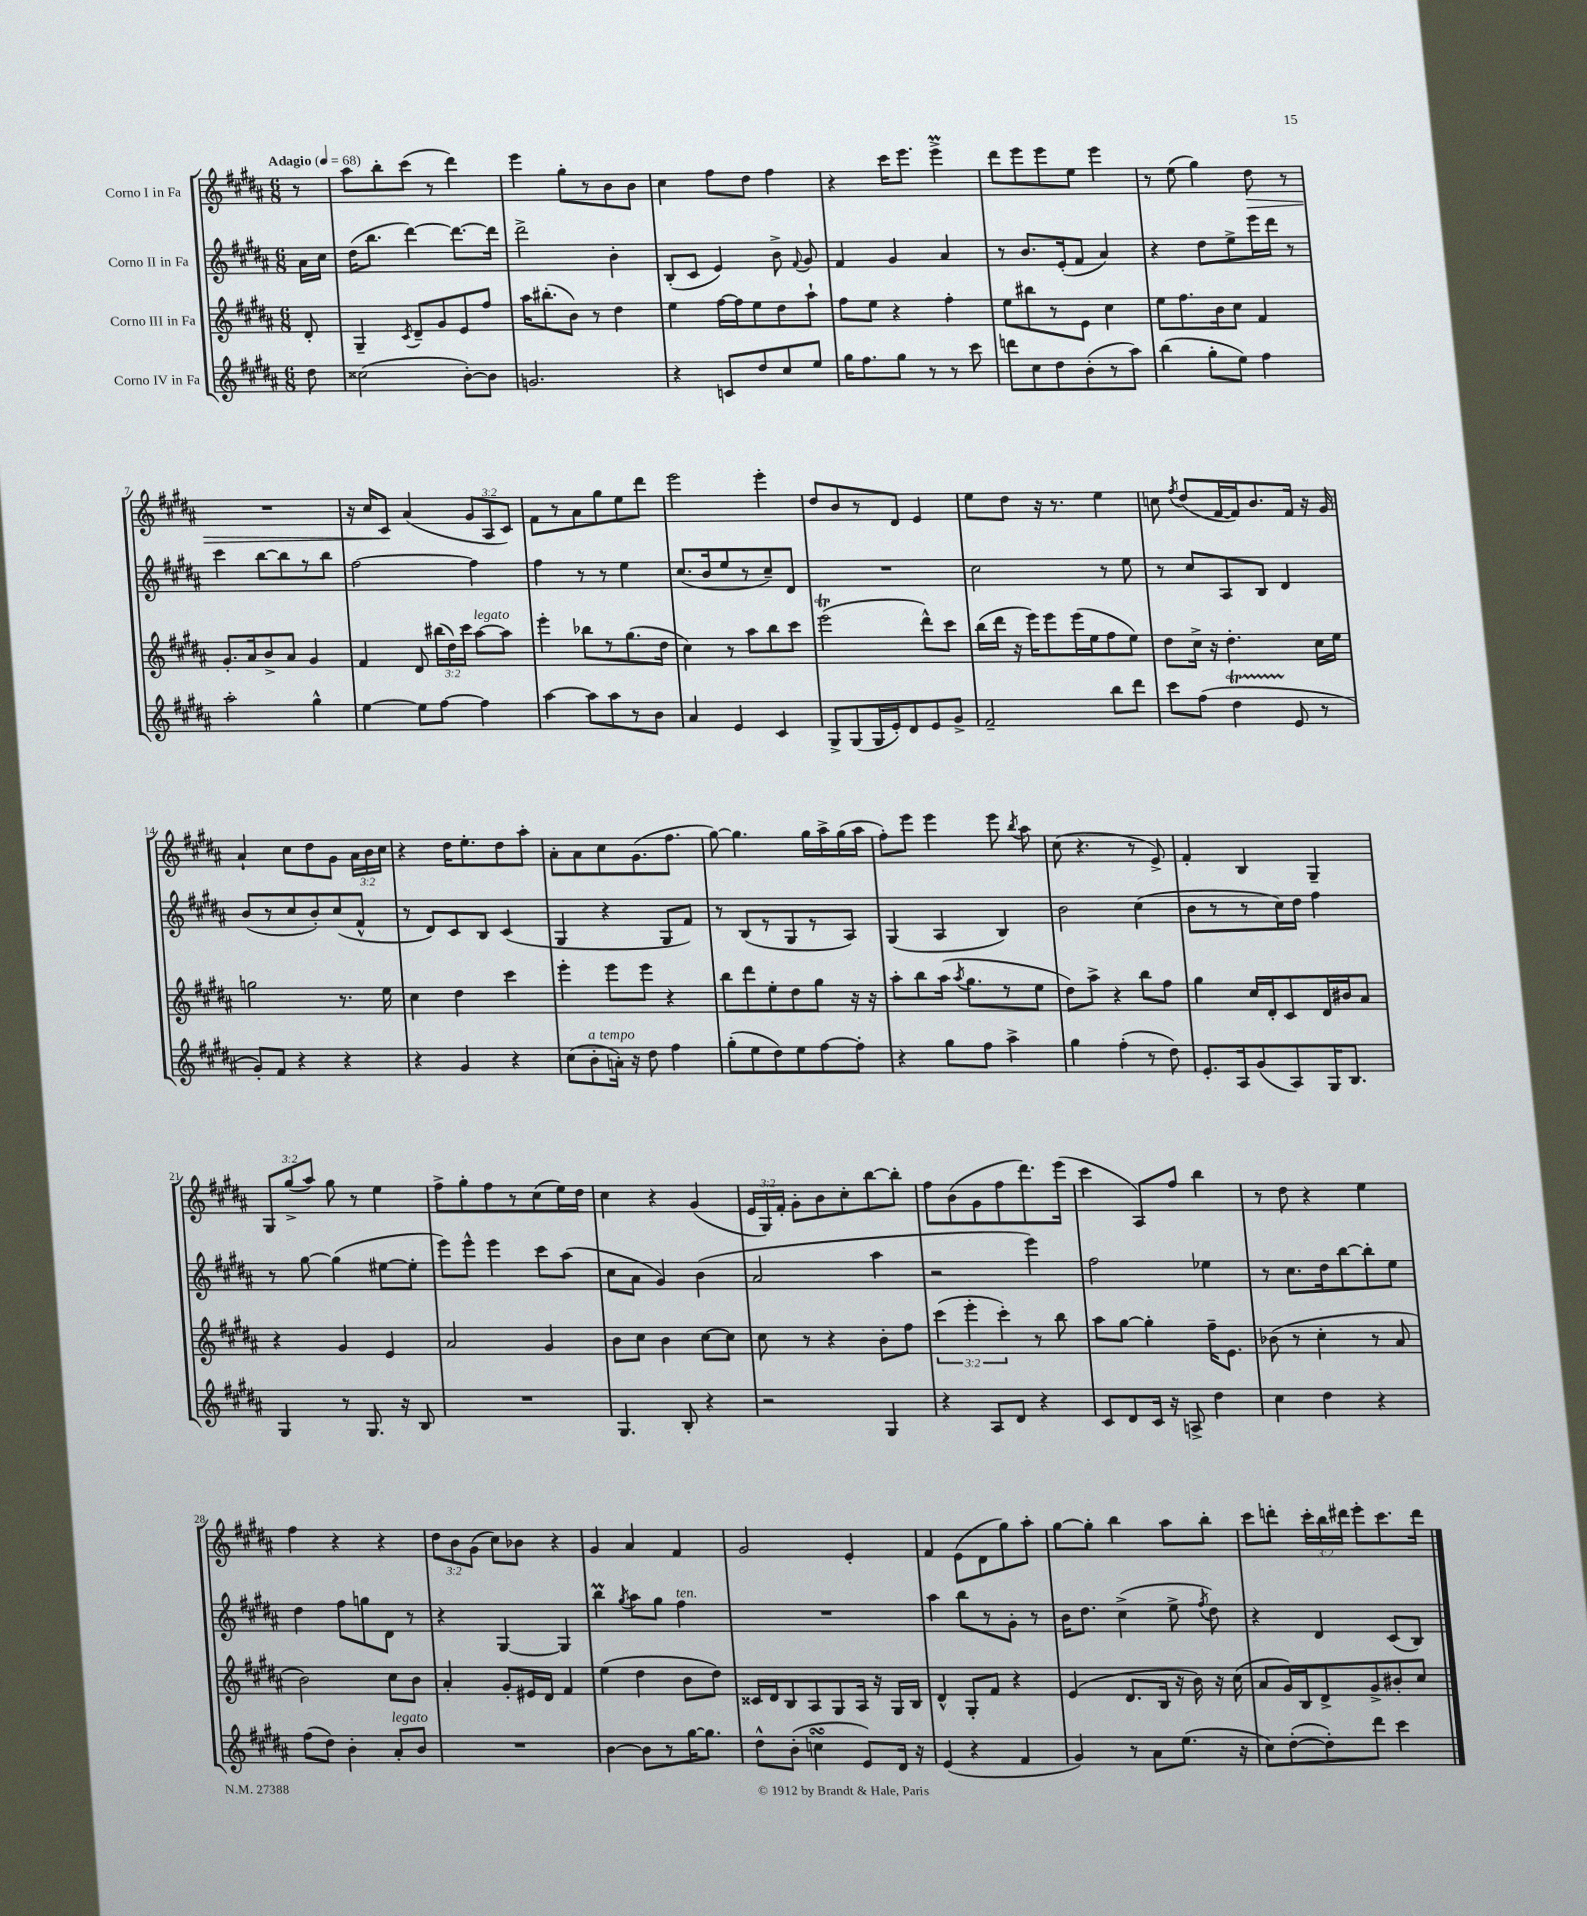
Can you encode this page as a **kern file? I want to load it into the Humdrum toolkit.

**kern	**kern	**kern	**kern	**dynam
*part4	*part3	*part2	*part1	*part1
*staff4	*staff3	*staff2	*staff1	*staff1
*I"Corno IV in Fa	*I"Corno III in Fa	*I"Corno II in Fa	*I"Corno I in Fa	*
*clefG2	*clefG2	*clefG2	*clefG2	*
*k[f#c#g#d#a#]	*k[f#c#g#d#a#]	*k[f#c#g#d#a#]	*k[f#c#g#d#a#]	*
*M6/8	*M6/8	*M6/8	*M6/8	*
*MM68	*MM68	*MM68	*MM68	*
=	=	=	=	=
!	!	!	!LO:TX:a:B:t=Adagio	!
8dd#\	8d#'/	16a#\LL	8r	.
.	.	16cc#\JJ	.	.
=1	=1	=1	=1	=1
(2cc##X\	4G#~/	(16dd#\KL	8aa#\L	.
.	.	8.bb\J	.	.
.	.	.	8bb'\	.
.	8qc#/	.	.	.
.	8d#~/L	[4ddd#\)	(8ccc#\J	.
.	8g#/	.	8r	.
[8b'\L)	8e/	8.ddd#\L_	4ddd#\)	.
8b\J]	8ff#/J	.	.	.
.	.	16ddd#\Jk]	.	.
=2	=2	=2	=2	=2
2.gn/	16aa#\KL	2ddd#^\	4eee\	.
.	(8.bb#X'\	.	.	.
.	8b\J)	.	8gg#'\L	.
.	8r	.	8r	.
.	4dd#\	4b'\	8b\	.
.	.	.	8b\J	.
=3	=3	=3	=3	=3
4r	4ee\	(8B'/L	4cc#\	.
.	.	8c#/J	.	.
8cn/L	[16ff#\LL	4e/)	8ff#\L	.
.	16ff#\J]	.	.	.
8dd#/	8ee\	.	8dd#\J	.
8cc#/	8dd#\	8b^\	4ff#\	.
.	.	8qqf#/	.	.
8ee/J	8aa#`\J	8g#/	.	.
=4	=4	=4	=4	=4
16gg#\KL	8ff#\L	4f#/	4r	.
8.ff#\	.	.	.	.
.	8ee\J	.	.	.
8gg#\J	4r	4g#/	16ccc#\KL	.
.	.	.	8.eee\J	.
8r	.	.	.	.
8r	4ff#'\	4a#/	4eeeM^\	.
8ccc#\	.	.	.	.
=5	=5	=5	=5	=5
8dddn\L	8ee\L	8r	8ddd#\L	.
8cc#\	8bb#X\	8.b/L	8eee\	.
8dd#\	8r	.	8eee\	.
.	.	(16e'/k	.	.
(8b'\	8e\J	8f#/J	8ee\J	.
8r	4cc#\	4a#/)	4eee\	.
8aa#\J)	.	.	.	.
=6	=6	=6	=6	=6
(4bb\	8ee\L	4r	8r	.
.	8.ff#\	.	(8ee\	.
8gg#'\L	.	8dd#\L	4gg#\)	.
.	16b\k	.	.	.
8ee\J)	8cc#\J	8ee^\	.	.
!	!	!	!	!LO:HP:b
4ff#\	4f#/	16eee\L	8dd#\	>
.	.	16ddd#\JJ	.	.
.	.	8r	8r	.
!!LO:LB:g=z
=7	=7	=7	=7	=7
2aa#'\	8.g#'/L	4ccc#\	2.r	.
.	16a#/k	.	.	.
.	8b^/	[8bb\L	.	.
.	8a#/J	8bb\]	.	.
4gg#^^\	4g#/	8r	.	.
.	.	8bb\J	.	.
=8	=8	=8	=8	=8
[4ee\	4f#/	[2ff#\	16r	.
.	.	.	16cc#/KL	.
.	.	.	8c#/J	.
8ee\L]	8d#/	.	(4a#/	]
[8ff#\J	(24bb#X\LL	.	.	.
.	24dd#\)	.	.	.
.	24ccc#\JJ	.	.	.
!	!LO:TX:a:i:t=legato	!	!	!
4ff#\]	[8aa#\L	4ff#\]	12g#/L	.
.	.	.	12A#/	.
.	8aa#\J]	.	.	.
.	.	.	12c#/J)	.
=9	=9	=9	=9	=9
[4aa#\	4eee'\	4ff#\	8f#\L	.
.	.	.	8r	.
8aa#\L]	8bb-X\L	8r	8a#\	.
8aa#\	8r	8r	8gg#\	.
8r	(8.gg#\	4ee\	8ee\	.
8b\J	.	.	8ddd#\J	.
.	16dd#\Jk	.	.	.
=10	=10	=10	=10	=10
4a#/	4cc#\)	(8.cc#/L	2eee\	.
.	.	16b/k	.	.
4e/	8r	8ee/	.	.
.	8aa#\L	8r	.	.
4c#/	8bb\	8cc#~/)	4eee'\	.
.	8ccc#\J	8d#/J	.	.
=11	=11	=11	=11	=11
8G#^/L	(2eeeT\	2.r	8dd#/L	.
(8G#/	.	.	8b/	.
16G#/L	.	.	8r	.
16e'/J)	.	.	.	.
8d#/	.	.	8d#/J	.
8e/	8ddd#^^\L)	.	4e/	.
8g#^/J	8ccc#\J	.	.	.
=12	=12	=12	=12	=12
2f#~/	(16bb\LL	2cc#\	8ee\L	.
.	16ddd#\JJ	.	.	.
.	16r	.	8dd#\J	.
.	16eee\KL)	.	.	.
.	8eee\	.	16r	.
.	.	.	8.r	.
.	(16eee\L	.	.	.
.	16ee\J	.	.	.
8bb\L	8ff#\	8r	4ee\	.
8ddd#\J	8ee\J)	8ee\	.	.
=13	=13	=13	=13	=13
8ccc#\L	8dd#\L	8r	8ccn\	.
.	.	.	8qff#/	.
(8ff#\J	16cc#^\Jk	8cc#/L	(8dd#/L	.
.	16r	.	.	.
4dd#t\	4.dd#'\	8A#/	[16f#/L	.
.	.	.	16f#/J])	.
.	.	8B/J	8.b/	.
8e/	.	4d#/	.	.
.	.	.	16f#/Jk	.
8r	16cc#\LL	.	16r	.
.	16ee\JJ	.	16g#/	.
!!LO:LB:g=z
=14	=14	=14	=14	=14
8g#'/L)	2ggn\	(8b/L	4a#`/	.
8f#/J	.	8r	.	.
4r	.	8cc#/	8cc#\L	.
.	.	8b'/)	8dd#\	.
4r	8.r	(8cc#/	8g#\J	.
.	.	8f#^^/J	24a#\LL	.
.	.	.	24b\	.
.	16ee\	.	.	.
.	.	.	24cc#\JJ	.
=15	=15	=15	=15	=15
4r	4cc#\	8r	4r	.
.	.	8d#/L)	.	.
4g#/	4dd#\	8c#/	16dd#\KL	.
.	.	.	8.ee'\	.
.	.	8B/J	.	.
4r	4ccc#\	(4c#/	8dd#\	.
.	.	.	8aa#'\J	.
=16	=16	=16	=16	=16
(8cc#\L	4eee'\	4G#/	8a#'\L	.
!LO:TX:a:i:t=a tempo	!	!	!	!
8b'\	.	.	8a#\	.
16an'\Jk)	8eee\L	4r	8cc#\	.
16r	.	.	.	.
8dd#\	8eee\J	.	(8.g#\	.
4ff#\	4r	8G#/L	.	.
.	.	.	8.ff#\J	.
.	.	8f#/J)	.	.
=17	=17	=17	=17	=17
(8gg#'\L	8bb\L	8r	[8gg#\)	.
8ee\	8ddd#\	(8B/L	4.gg#\]	.
8dd#\)	8ee'\	8r	.	.
8ee\	8dd#\	8G#/	.	.
[8ff#\	8gg#\J	8r	16gg#\LL	.
.	.	.	16aa#^\	.
8ff#'\J]	16r	8A#/J)	(16gg#\	.
.	16r	.	16aa#\JJ	.
=18	=18	=18	=18	=18
4r	8aa#'\L	(4G#/	8ff#'\L)	.
.	8bb\	.	8eee\J	.
8gg#\L	(16aa#\Jk	4A#/	4eee\	.
.	8qaa#/	.	.	.
.	8.gg#\L	.	.	.
8ff#\J	.	.	.	.
4aa#^\	8r	4B/)	8eee\	.
.	.	.	8qbb/	.
.	8ee\J	.	8aa#\	.
=19	=19	=19	=19	=19
4gg#\	8dd#\L)	2b\	(8cc#\	.
.	8aa#^\J	.	4.r	.
(4ff#'\	4r	.	.	.
8r	8bb\L	(4cc#\	8r	.
8dd#\)	8ff#\J	.	8e^/)	.
=20	=20	=20	=20	=20
8.e'/L	4gg#\	8b\L	4f#'/	.
.	.	8r	.	.
16A#/k	.	.	.	.
(8g#/	16cc#/LL	8r	4B/	.
.	16d#'/J	.	.	.
8A#/)	8c#/	16cc#\L)	.	.
.	.	16dd#\JJ	.	.
16G#/K	16d#/L	4ff#\	4G#~/	.
8.B/J	16b#X/J	.	.	.
.	8a#/J	.	.	.
!!LO:LB:g=z
=21	=21	=21	=21	=21
4G#/	4r	8r	12G#/L	.
.	.	.	(12gg#^/	.
.	.	[8gg#\	.	.
.	.	.	12aa#/J)	.
8r	4g#/	(4gg#\]	8gg#\	.
8.G#/	.	.	8r	.
.	4e/	[8ee#X\L	4ee\	.
16r	.	.	.	.
8B/	.	8ee#'\J]	.	.
=22	=22	=22	=22	=22
2.r	2a#/	8eee\L)	8ff#^\L	.
.	.	8eee^^\J	8gg#'\	.
.	.	4eee\	8ff#\	.
.	.	.	8r	.
.	4g#/	8ccc#\L	(8cc#\	.
.	.	(8aa#\J	16ee\L)	.
.	.	.	16dd#\JJ	.
=23	=23	=23	=23	=23
4.G#/	8b\L	8cc#\L	4cc#\	.
.	8cc#\J	8a#\J	.	.
.	4b\	4g#/)	4r	.
8B'/	.	.	.	.
4r	[8cc#\L	(4b\	(4g#/	.
.	8cc#\J]	.	.	.
=24	=24	=24	=24	=24
2r	8cc#\	2a#/	24e/LL	.
.	.	.	24G#/)	.
.	.	.	24f#'/JJ	.
.	8r	.	8g#'\L	.
.	4r	.	8b\	.
.	.	.	8cc#'\	.
4G#/	8b'\L	4aa#\	[8bb\	.
.	8ff#\J	.	8bb'\J]	.
=25	=25	=25	=25	=25
4r	(6ccc#\	2r	8ff#\L	.
.	.	.	(8b\	.
.	6eee'\	.	.	.
8A#/L	.	.	8g#\	.
.	6ccc#'\)	.	.	.
8d#/J	.	.	8ff#\	.
4r	8r	4eee\)	8.ddd#\)	.
.	8bb\	.	.	.
.	.	.	(16eee\Jk	.
=26	=26	=26	=26	=26
8c#/L	8aa#\L	2ff#\	4ccc#\	.
8d#/	[8gg#\J	.	.	.
16c#/Jk	4gg#'\]	.	8A#/L)	.
16r	.	.	.	.
8An^/	.	.	8ff#/J	.
4dd#\	16ff#~\KL	4ee-X\	4bb\	.
.	8.e\J	.	.	.
=27	=27	=27	=27	=27
4cc#\	(8b-X\	8r	8r	.
.	8r	8.cc#\L	8dd#\	.
4dd#\	4cc#'\	.	4r	.
.	.	16dd#\k	.	.
.	.	[8bb\	.	.
4r	8r	8bb'\]	4ee\	.
.	8a#/	8ee\J	.	.
!!LO:LB:g=z
=28	=28	=28	=28	=28
(8ff#\L	2b\)	4dd#\	4ff#\	.
8dd#\J)	.	.	.	.
4b'\	.	8ff#\L	4r	.
.	.	8ggn\	.	.
!LO:TX:a:i:t=legato	!	!	!	!
8a#'/L	8cc#\L	8d#\J	4r	.
8b/J	8b\J	8r	.	.
=29	=29	=29	=29	=29
2.r	4a#'/	4r	12dd#\L	.
.	.	.	12b\	.
.	.	.	(12g#\J	.
.	8g#'/L	[4G#/	8cc#\L)	.
.	16e#X/L	.	8b-X\J	.
.	16d#/JJ	.	.	.
.	4f#/	4G#/]	4r	.
=30	=30	=30	=30	=30
[4b\	(4ee\	4bbM\	4g#/	.
.	.	8qgg#/	.	.
8b\L]	4dd#\	8aa#\L	4a#/	.
8r	.	8gg#\J	.	.
!	!	!LO:TX:a:i:t=ten.	!	!
[16gg#\K	8b\L	4ff#\	4f#/	.
8.gg#\J]	.	.	.	.
.	8dd#\J)	.	.	.
=31	=31	=31	=31	=31
8dd#^^\L	16c##X/LL	2.r	2g#/	.
.	16d#/J	.	.	.
(8b'\J	8B/	.	.	.
4ccnsSSs\	8A#/	.	.	.
.	8G#/	.	.	.
8e/L)	16A#/Jk	.	4e'/	.
.	16r	.	.	.
16d#/Jk	16G#/LL	.	.	.
16r	16B/JJ	.	.	.
=32	=32	=32	=32	=32
(4e/	4d#^^/	4aa#\	4f#/	.
4r	8G#'/L	8bb\L	(8e\L	.
.	8f#/J	8r	8d#\	.
4f#/	4r	8g#'\J	8gg#\)	.
.	.	8r	8aa#'\J	.
=33	=33	=33	=33	=33
4g#/)	(4e/	16b\KL	[8gg#\L	.
.	.	8.dd#\J	.	.
.	.	.	8gg#'\J]	.
8r	8.d#/L	(4cc#^\	4bb\	.
8a#\L	.	.	.	.
.	16B/Jk	.	.	.
(8.ee\J	16r	8ee^\	8aa#\L	.
.	16b\)	.	.	.
.	.	8qff#/	.	.
.	16r	8dd#\)	8bb'\J	.
16r	(16cc#\	.	.	.
=34	=34	=34	=34	=34
8cc#\L)	8a#/L	4r	8ccc#\L	.
([8dd#'\	16g#/L)	.	8dddn'\J	.
.	16B/J	.	.	.
8dd#'\])	8d#^/	4d#/	24ccc#'\LL	.
.	.	.	24bb\	.
.	.	.	24ddd#X\JJ	.
8ddd#\J	8g#^/	.	8eee'\L	.
4ccc#\	8b#X'/	(8c#/L	8.ccc#\	.
.	8cc#/J	8B/J)	.	.
.	.	.	16ddd#\Jk	.
==	==	==	==	==
*-	*-	*-	*-	*-
